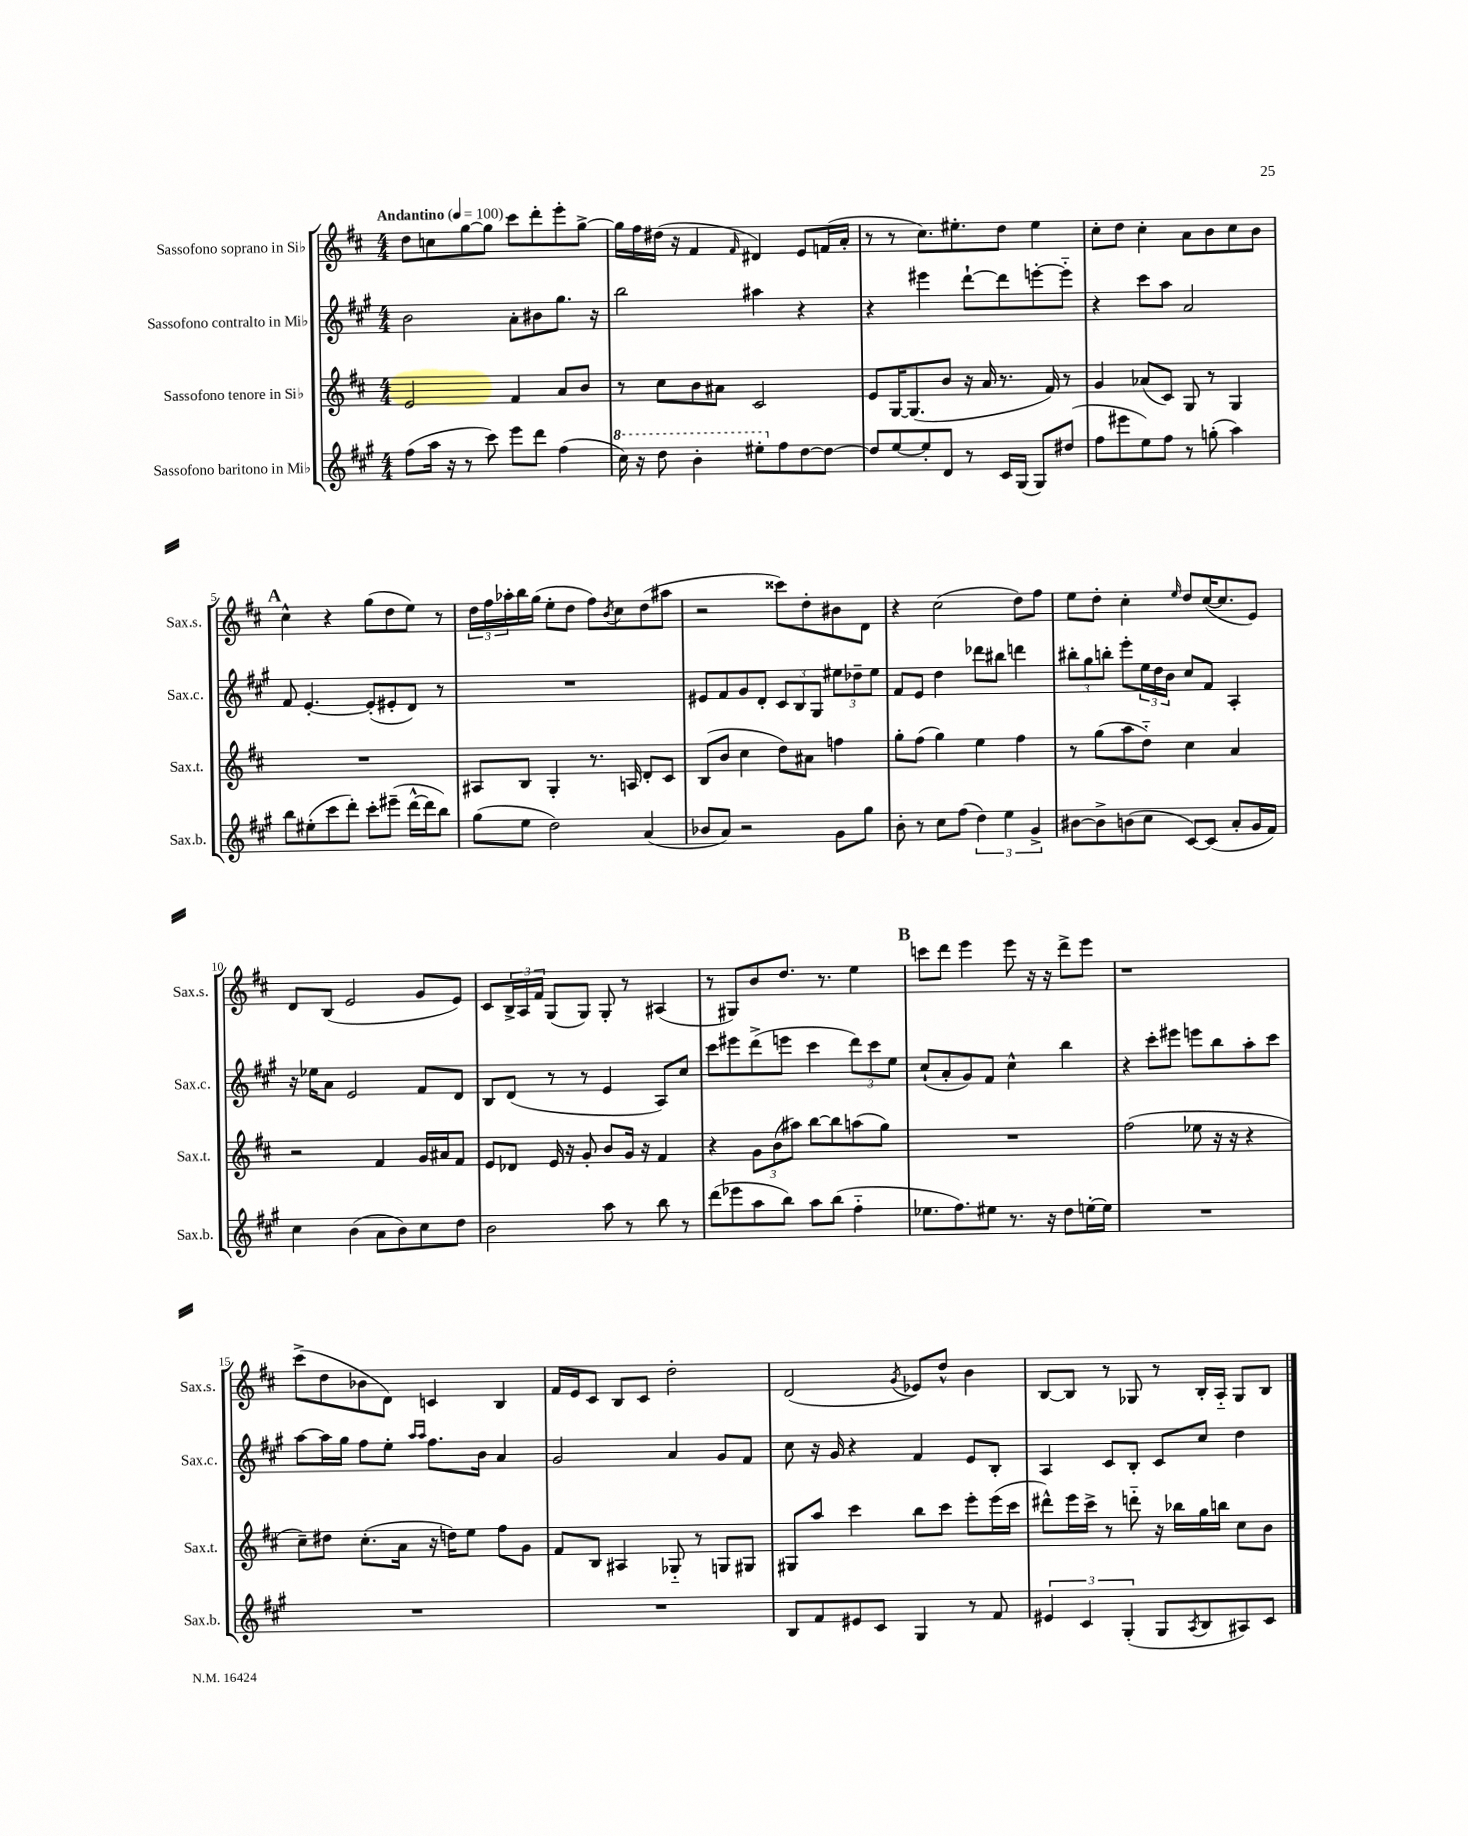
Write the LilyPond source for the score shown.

<<
\new StaffGroup <<
\new Staff = "s0" \with { instrumentName = "Sassofono soprano in Sib" shortInstrumentName = "Sax.s." } {
    \clef treble \key d \major \numericTimeSignature \time 4/4 \tempo "Andantino" 4 = 100
    d''8 c''8 g''8~ g''8 cis'''8 d'''8-. e'''8-. g''8~-> |
    g''16 fis''16 dis''16( r16 fis'4 \grace { fis'16 } dis'4) e'8 f'16( a'16-. |
    r8 r8 cis''8.) eis''8.-. d''8 eis''4 |
    cis''8-. d''8 cis''4-. a'8 b'8 cis''8 b'8 |
    \mark \markup { \bold "A" } cis''4-^ r4 g''8( d''8 e''8) r8 |
    \tuplet 3/2 { d''16 fis''16 aes''16-. } b''16 g''16( e''8-. d''8 fis''8) \acciaccatura { b'8 } cis''8 d''8( ais''8 |
    r2 cisis'''8) d''8-. bis'8 d'8 |
    r4 cis''2( d''8) fis''8 |
    e''8 d''8-. cis''4-. \grace { e''16 } d''8 cis''16~( cis''8. e'8) |
    d'8 b8( e'2 g'8 e'8) |
    cis'8 \tuplet 3/2 { b16-> a16 fis'16 } g8( g8) g8-. r8 ais4( |
    r8 gis8) b'8 d''8. r8. e''4 |
    \mark \markup { \bold "B" } c'''8 d'''8 e'''4 e'''8 r16 r16 d'''8-> e'''8 |
    r1 |
    cis'''8->( d''8 bes'8 d'8) c'4 b4 |
    fis'16 e'16 cis'8 b8 cis'8 d''2-. |
    d'2( \acciaccatura { g'8 } ees'8) d''8-^ b'4 |
    b8~ b8 r8 ges8 r8 b16-. a16-_ ges8 b8 \bar "|." |
}
\new Staff = "s1" \with { instrumentName = "Sassofono contralto in Mib" shortInstrumentName = "Sax.c." } {
    \clef treble \key a \major \numericTimeSignature \time 4/4
    b'2 a'8-. bis'8 gis''8. r16 |
    b''2 ais''4 r4 |
    r4 eis'''4 d'''8~-! d'''8 e'''8~-. e'''8-_ |
    r4 cis'''8 a''8 a'2 |
    \mark \markup { \bold "A" } fis'8 e'4.~-. e'8-.( eis'8-. d'8) r8 |
    R1 |
    eis'8 fis'8 gis'8 d'8-. \tuplet 3/2 { cis'8 b8 gis8 } \tuplet 3/2 { eis''8 des''8-- eis''8 } |
    fis'8 e'8 d''4 des'''8 bis''8 d'''4 |
    \tuplet 3/2 { bis''8-. gis''8 b''8-. } e'''8-. \tuplet 3/2 { e''16 d''16 b'16 } cis''8 fis'8 a4-. |
    r16 ees''16 a'8 e'2 fis'8 d'8 |
    b8 d'8( r8 r8 e'4 a8) cis''8 |
    cis'''8 eis'''8 d'''8->( e'''8 cis'''4 \tuplet 3/2 { d'''8) cis'''8 e''8 } |
    \mark \markup { \bold "B" } cis''8-!( a'8-. gis'8) fis'8 cis''4-^ b''4 |
    r4 cis'''8-. eis'''8 e'''8 b''8 a''8-. cis'''8 |
    a''8~ a''16 gis''16 fis''8 e''8-. \grace { a''16 a''16 } fis''8. b'16 a'4 |
    gis'2 a'4 gis'8 fis'8 |
    cis''8 r16 gis'16 r4 fis'4 e'8 b8-. |
    a4 cis'8 b8-. cis'8 cis''8 d''4 \bar "|." |
}
\new Staff = "s2" \with { instrumentName = "Sassofono tenore in Sib" shortInstrumentName = "Sax.t." } {
    \clef treble \key d \major \numericTimeSignature \time 4/4
    e'2 fis'4 a'8 b'8 |
    r8 cis''8 b'8 ais'8 cis'2 |
    e'8 g16~ g8.( b'8 r16 a'16 r8. fis'16) r8 |
    g'4 aes'8( cis'8) g8 r8 g4 |
    \mark \markup { \bold "A" } R1 |
    ais8 b8 g4-. r8. a16 d'8-. cis'8 |
    b8( b'8 cis''4 d''8) ais'8 f''4 |
    g''8-. fis''8( g''4) e''4 fis''4 |
    r8 g''8( a''8 d''8-_) cis''4 a'4 |
    r2 fis'4 g'16 ais'16 fis'8 |
    e'8 des'8 e'16 r16 g'8-. b'8 g'16 r16 fis'4 |
    r4 \tuplet 3/2 { g'8 b'8( ais''8) } b''8~ b''8 a''8( g''8) |
    \mark \markup { \bold "B" } R1 |
    fis''2( ees''8 r16 r16 r4 |
    cis''8--) dis''8 cis''8.-.( a'16 r16 d''16) e''8 fis''8 g'8 |
    fis'8 b8 ais4 ges8-_ r8 g8 gis8 |
    gis8 a''8 cis'''4 b''8 cis'''8 e'''8-. e'''16( cis'''16 |
    dis'''8-^) e'''16 cis'''16-> r8 d'''8-_ r16 bes''16 g''16 b''16 cis''8 b'8 \bar "|." |
}
\new Staff = "s3" \with { instrumentName = "Sassofono baritono in Mib" shortInstrumentName = "Sax.b." } {
    \clef treble \key a \major \numericTimeSignature \time 4/4
    fis''8( a''16 r16 r8 cis'''8) e'''8 d'''8 fis''4( |
    \ottava #1 cis'''16) r16 d'''8 b''4-. eis'''8-. \ottava #0 fis''8 d''8~ d''8~ |
    d''8 e''8~ e''8-. d'8 r8 cis'16 gis16( gis8) dis''8( |
    fis''8 eis'''8 e''8) fis''8 r8 g''8-.( a''4) |
    \mark \markup { \bold "A" } b''8 eis''8-.( cis'''8 d'''8-.) cis'''8-. eis'''8--( d'''16~-^ d'''16 b''8) |
    gis''8( e''8 d''2) a'4( |
    bes'8 a'8) r2 gis'8 gis''8 |
    b'8-. r8 cis''8 fis''8( \tuplet 3/2 { d''4) e''4 gis'4-> } |
    bis'8~ bis'8-> b'8( cis''8 cis'8~) cis'8( a'8-. gis'16 fis'16) |
    cis''4 b'4( a'8 b'8) cis''8 d''8 |
    b'2 a''8 r8 b''8 r8 |
    d'''8( ees'''8 a''8 b''8) a''8 b''8( fis''4-_ |
    \mark \markup { \bold "B" } ees''8. fis''8.) eis''8 r8. r16 d''8 e''16~-. e''16 |
    R1 |
    R1 |
    R1 |
    b8 fis'8 eis'8 cis'8 gis4 r8 fis'8 |
    \tuplet 3/2 { eis'4 cis'4 gis4-.( } gis8 \acciaccatura { a8 } b8 ais8) cis'8 \bar "|." |
}
>>
>>
